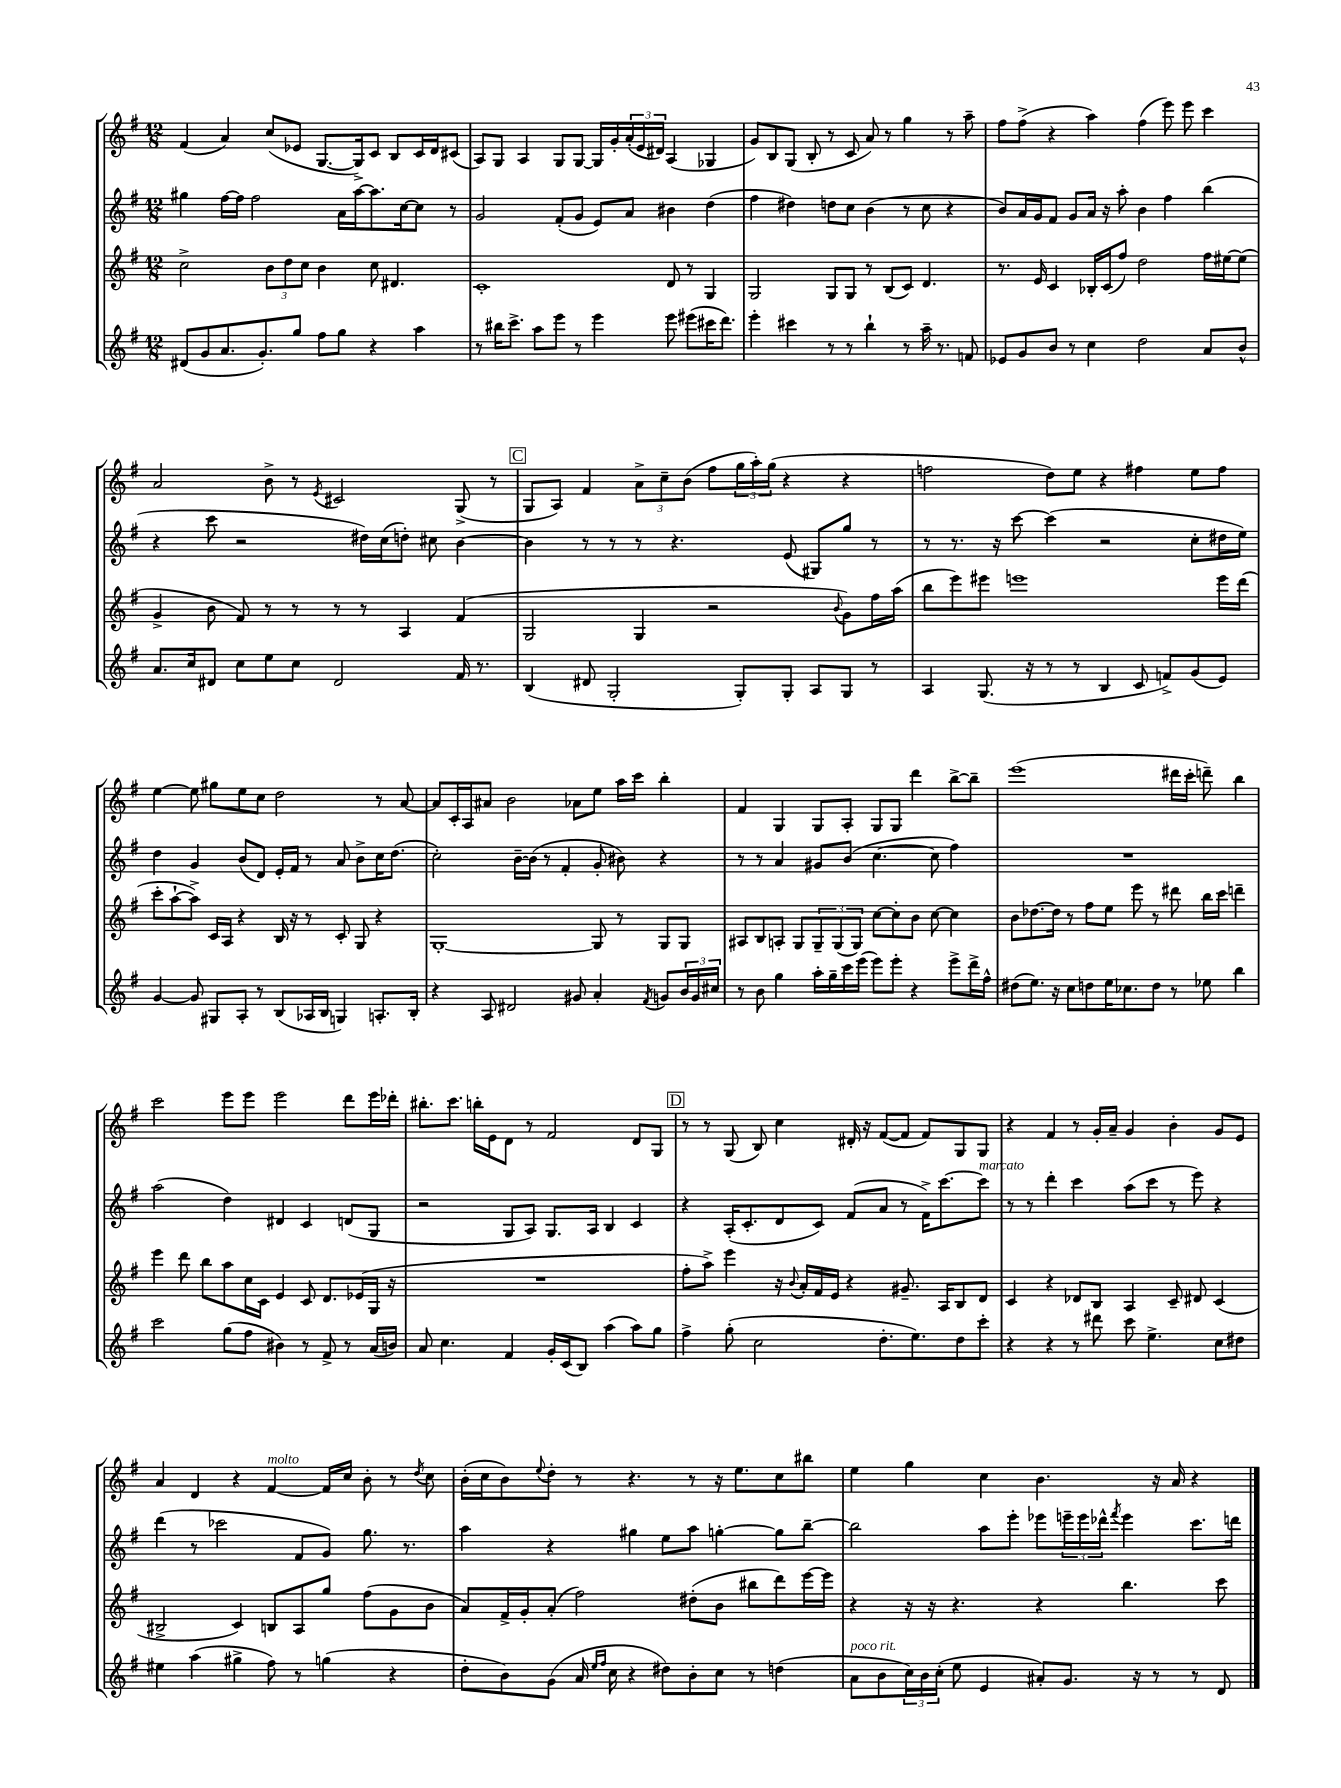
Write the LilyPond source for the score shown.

<<
\new StaffGroup <<
\new Staff = "s0" {
    \clef treble \key g \major \numericTimeSignature \time 12/8
    fis'4( a'4) c''8( ees'8 g8.~ g16->) c'8 b8 c'16 d'16 cis'8( |
    a8) g8 a4 g8 g8~ g16 g'16-. \tuplet 3/2 { a'16-.( e'16 dis'16) } a4( ges4 |
    g'8) b8 g8( b8-. r8 c'8 a'8) r8 g''4 r8 a''8-- |
    fis''8 fis''8->( r4 a''4) fis''4( e'''8) e'''8 c'''4 |
    a'2 b'8-> r8 \acciaccatura { e'8 } cis'2 g8->( r8 |
    \mark \markup { \box "C" } g8 a8) fis'4 \tuplet 3/2 { a'8-> c''8-- b'8( } fis''8 \tuplet 3/2 { g''16 a''16-.) g''16( } r4 r4 |
    f''2 d''8) e''8 r4 fis''4 e''8 fis''8 |
    e''4~ e''8 gis''8 e''8 c''8 d''2 r8 a'8~ |
    a'8 c'16-. a16 ais'8 b'2 aes'8 e''8 a''16 c'''16 b''4-. |
    fis'4 g4 g8 a8-. g8 g8 d'''4 b''8~-> b''8-- |
    e'''1( dis'''16 c'''16-. d'''8--) b''4 |
    c'''2 e'''8 e'''8 e'''2 d'''8 e'''16 des'''16-. |
    bis''8.-. c'''8. b''16-. e'16 d'8 r8 fis'2 d'8 g8 |
    \mark \markup { \box "D" } r8 r8 g8( b8) c''4 dis'16-. r16 fis'8~( fis'8 fis'8) g8 g8 |
    r4 fis'4 r8 g'16-. a'16-- g'4 b'4-. g'8 e'8 |
    a'4 d'4 r4 fis'4~^\markup { \italic "molto" } fis'16 c''16 b'8-. r8 \acciaccatura { d''8 } c''8 |
    b'16-.( c''16 b'8) \appoggiatura { e''8 } d''8-. r8 r4. r8 r16 e''8. c''8 bis''8 |
    e''4 g''4 c''4 b'4. r16 a'16 r4 \bar "|." |
}
\new Staff = "s1" {
    \clef treble \key g \major \numericTimeSignature \time 12/8
    gis''4 fis''16~ fis''16 fis''2 a'16 a''16~ a''8. c''16~ c''8 r8 |
    g'2 fis'8-.( g'8 e'8) a'8 bis'4 d''4( |
    fis''4 dis''4) d''8 c''8 b'4( r8 c''8 r4 |
    b'8) a'16 g'16 fis'8 g'8 a'16 r16 a''8-. b'4 fis''4 b''4( |
    r4 c'''8 r2 dis''16) c''16( d''8-.) cis''8 b'4~ |
    \mark \markup { \box "C" } b'4 r8 r8 r8 r4. e'8( gis8) g''8 r8 |
    r8 r8. r16 c'''8~ c'''4( r2 c''8-. dis''16 e''16) |
    d''4 g'4 b'8( d'8) e'16-. fis'16 r8 a'8 b'8-> c''16 d''8.( |
    c''2-.) b'16~-- b'16( r8 fis'4-. g'8-. bis'8) r4 |
    r8 r8 a'4 gis'8 b'8( c''4.~ c''8 fis''4) |
    R1. |
    a''2( d''4) dis'4 c'4 d'8( g8 |
    r2 g8 a8) g8. a16 b4 c'4 |
    \mark \markup { \box "D" } r4 a16-.( c'8.-. d'8 c'8) fis'8( a'8 r8 fis'16->) c'''8.~ c'''8^\markup { \italic "marcato" } |
    r8 r8 d'''4-. c'''4 a''8( c'''8 r8 e'''8) r4 |
    d'''4( r8 ces'''2 fis'8 g'8) g''8. r8. |
    a''4 r4 gis''4 e''8 a''8 g''4~-. g''8 b''8~-- |
    b''2 a''8 e'''8-. ees'''8 \tuplet 3/2 { e'''16-- e'''16 des'''16-^ } \acciaccatura { fis'''8 } e'''4 c'''8. d'''16 \bar "|." |
}
\new Staff = "s2" {
    \clef treble \key g \major \numericTimeSignature \time 12/8
    c''2-> \tuplet 3/2 { b'8 d''8 c''8 } b'4 c''8 dis'4. |
    c'1-. d'8 r8 g4 |
    g2 g8 g8 r8 b8( c'8) d'4. |
    r8. e'16 c'4 bes16-. c'16( fis''8) d''2 fis''16 eis''16~ eis''8( |
    g'4-> b'8 fis'8) r8 r8 r8 r8 a4 fis'4( |
    \mark \markup { \box "C" } g2 g4 r2 \appoggiatura { b'8 } g'8) fis''16 a''16( |
    b''8 e'''8) eis'''8 e'''1 e'''16 d'''16( |
    c'''8-. a''8~-! a''8->) c'16 a16 r4 b16 r16 r8 c'8-. g8 r4 |
    g1~-. g8 r8 g8 g8 |
    ais8 b8 a8-. g8 \tuplet 3/2 { g8-- g8( g8) } c''8~ c''8-. b'8 c''8~ c''4 |
    b'8 des''8.~ des''16 r8 fis''8 e''8 e'''8 r8 dis'''8 b''16 c'''16 d'''4-- |
    e'''4 d'''8 b''8 a''8 c''16 c'16 e'4 c'8 d'8. ees'16( g16 r16 |
    R1. |
    \mark \markup { \box "D" } fis''8-. a''8->) e'''4 r16 \appoggiatura { b'8 } a'16-. fis'16 e'16 r4 gis'8.-- a16 b8 d'8 |
    c'4 r4 des'8 b8 a4 c'8-- dis'8 c'4( |
    bis2-> c'4) b8 a8 g''8 fis''8( g'8 b'8 |
    a'8) fis'16-> g'16-. a'8-.( fis''2) dis''8-.( b'8 bis''8 d'''8) e'''16~ e'''16 |
    r4 r16 r16 r4. r4 b''4. c'''8 \bar "|." |
}
\new Staff = "s3" {
    \clef treble \key g \major \numericTimeSignature \time 12/8
    dis'8( g'8 a'8. g'8.-.) g''8 fis''8 g''8 r4 a''4 |
    r8 bis''16 c'''8.-> a''8 e'''8 r8 e'''4 e'''8 eis'''8( cis'''16 d'''8.) |
    e'''4-. cis'''4 r8 r8 b''4-! r8 a''16-- r8. f'8 |
    ees'8 g'8 b'8 r8 c''4 d''2 a'8 b'8-^ |
    a'8. c''16 dis'8 c''8 e''8 c''8 dis'2 fis'16 r8. |
    \mark \markup { \box "C" } b4( dis'8 g2-. g8-.) g8-. a8 g8 r8 |
    a4 g8.( r16 r8 r8 b4 c'8 f'8->) g'8( e'8) |
    g'4~ g'8 gis8 a8-. r8 b8( aes16 b16 g4) a8.-. b16-. |
    r4 a8 dis'2 gis'8 a'4-. \acciaccatura { fis'8 } g'8 \tuplet 3/2 { b'16 g'16 cis''16 } |
    r8 b'8 g''4 a''16-. g''16-- c'''16 e'''16( e'''8) e'''8-. r4 e'''8-> d'''16-> fis''16-^ |
    dis''8( e''8.) r16 c''8 d''8 e''16 ces''8. d''8 r8 ees''8 b''4 |
    c'''2 g''8( fis''8 bis'4) r8 fis'8-> r8 a'16( b'16) |
    a'8 c''4. fis'4 g'16-. c'16( b8) a''4( a''8) g''8 |
    \mark \markup { \box "D" } fis''4-> g''8-.( c''2 d''8.-. e''8.) d''8 c'''8-. |
    r4 r4 r8 dis'''8 c'''8 e''4.-> c''8 dis''8 |
    eis''4 a''4( gis''4-> fis''8) r8 g''4( r4 |
    d''8-. b'8) g'8( a'16 \grace { e''16 fis''16 } c''16 r4 dis''8) b'8-. c''8 r8 d''4( |
    a'8^\markup { \italic "poco rit." } b'8 \tuplet 3/2 { c''16) b'16 c''16-.( } e''8 e'4 ais'8-.) g'8. r16 r8 r8 d'8 \bar "|." |
}
>>
>>
\layout { \context { \Score \remove "Bar_number_engraver" } }
